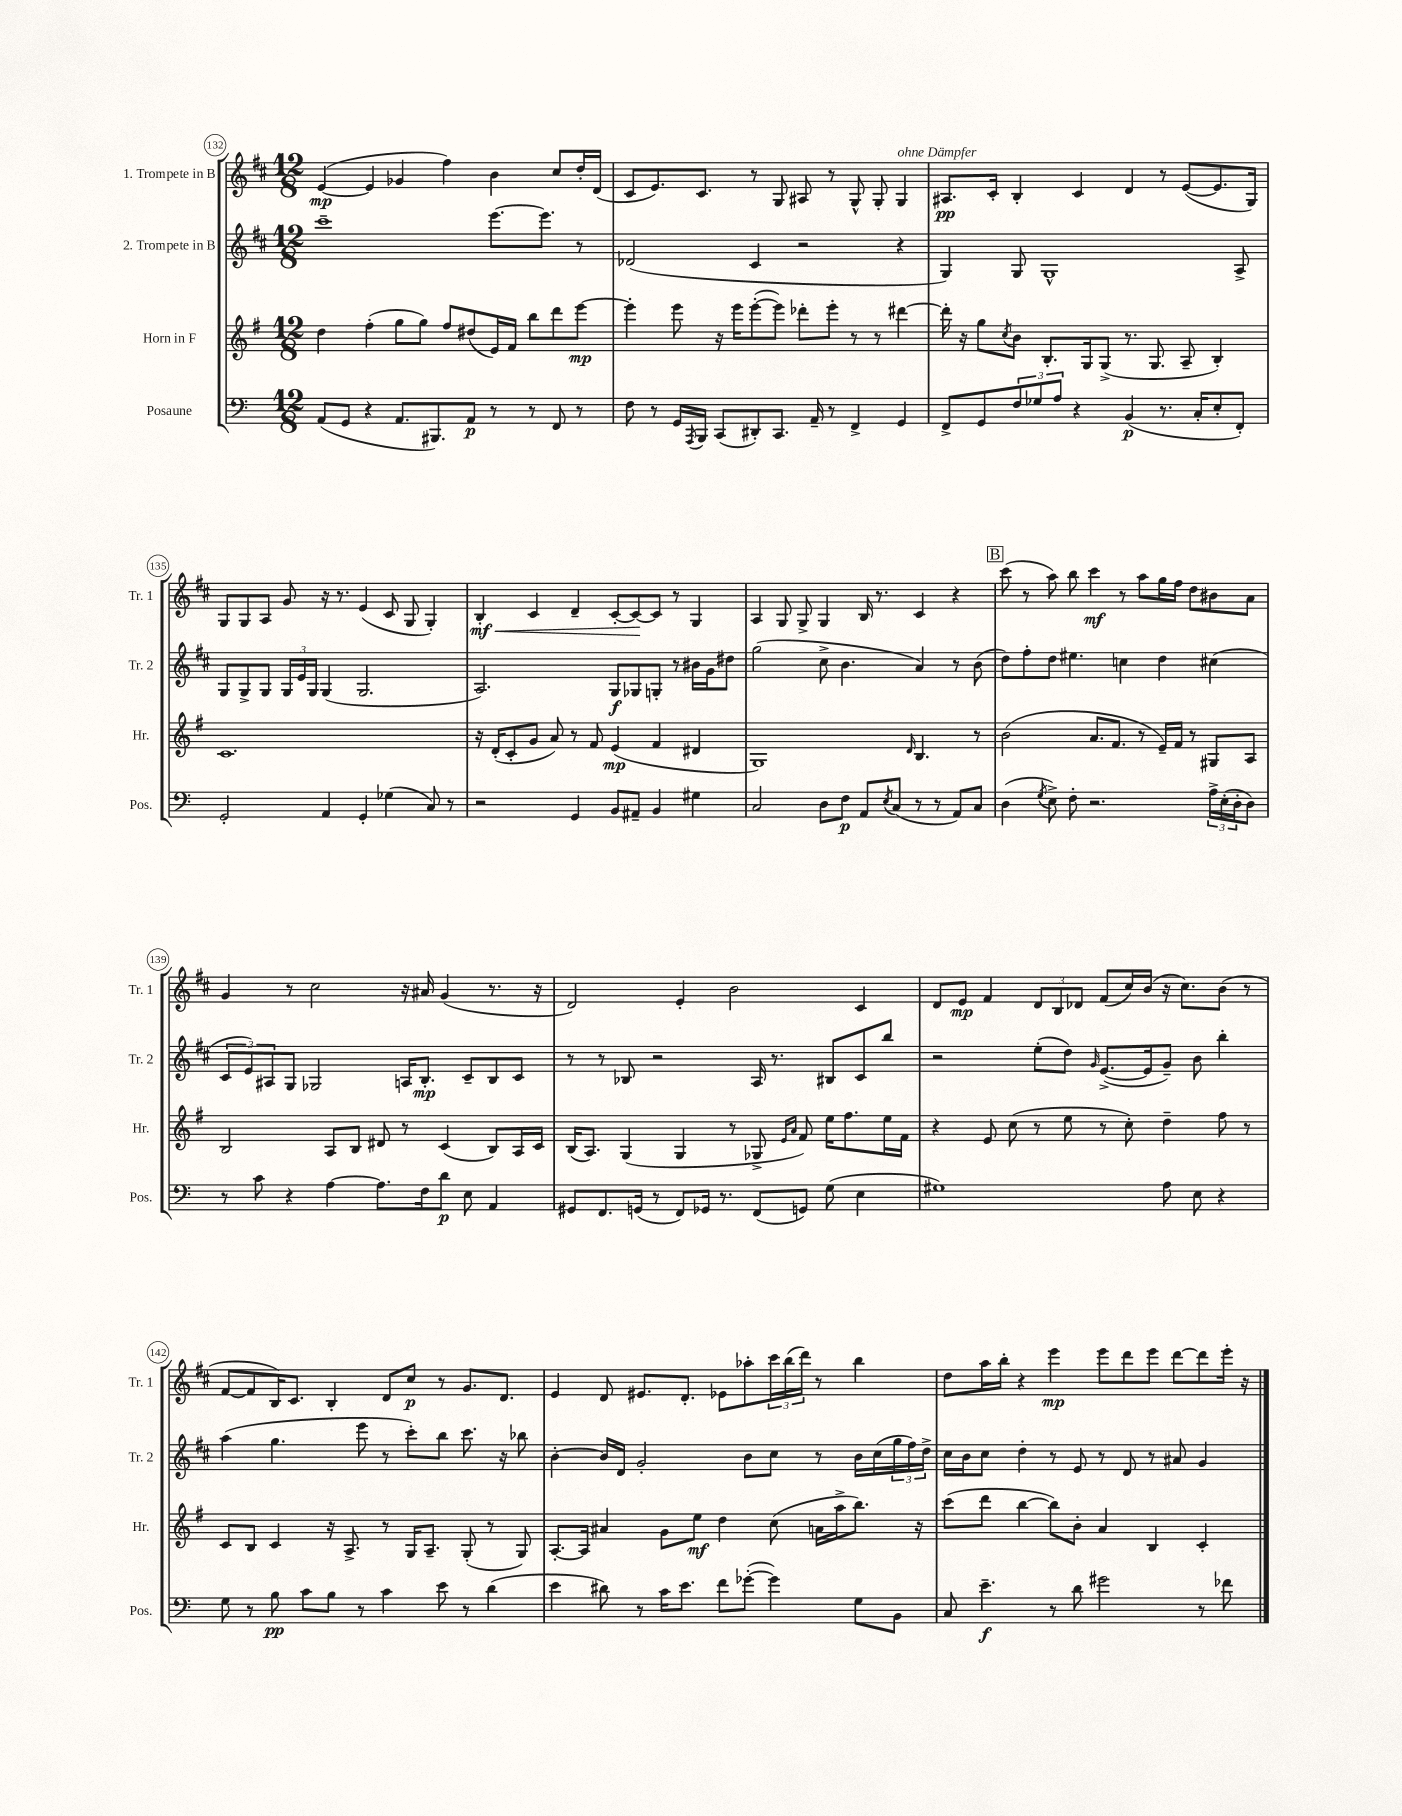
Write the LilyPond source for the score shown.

<<
\new StaffGroup <<
\new Staff = "s0" \with { instrumentName = "1. Trompete in B" shortInstrumentName = "Tr. 1" } {
    \clef treble \key d \major \numericTimeSignature \time 12/8
    e'4~\mp( e'4 ges'4 fis''4) b'4 cis''8 d''16-. d'16( |
    cis'8 e'8.) cis'8. r8 g8 ais8 r8 g8-^ g8-. g4^\markup { \italic "ohne Dämpfer" } |
    ais8.\pp cis'16-. b4-. cis'4 d'4 r8 e'8~( e'8. g16) |
    g8 g8 a8 g'8 r16 r8. e'4( cis'8 g8 g4-.) |
    b4-.\mf\< cis'4 d'4-- cis'8~-. cis'8~\! cis'8 r8 g4 |
    a4 g8 g8-> g4 b16 r8. cis'4 r4 |
    \mark \markup { \box "B" } cis'''8( r8 a''8) b''8 cis'''4\mf r8 a''8 g''16 fis''16 d''8 bis'8 a'8 |
    g'4 r8 cis''2 r16 ais'16 g'4( r8. r16 |
    d'2) e'4-. b'2 cis'4 |
    d'8 e'8\mp fis'4 \tuplet 3/2 { d'8 b8 des'8 } fis'8( cis''16) b'16( r16 cis''8.) b'8( r8 |
    fis'8~ fis'8 b16) cis'8. b4-. d'8 cis''8\p r8 g'8. d'8. |
    e'4 d'8 eis'8. d'8.-. ees'8 aes''8-. \tuplet 3/2 { cis'''16 b''16( d'''16) } r8 b''4 |
    d''8 a''16 b''16-. r4 e'''4\mp e'''8 d'''8 e'''8 d'''8~ d'''8 e'''16-. r16 \bar "|." |
}
\new Staff = "s1" \with { instrumentName = "2. Trompete in B" shortInstrumentName = "Tr. 2" } {
    \clef treble \key d \major \numericTimeSignature \time 12/8
    cis'''1-- e'''8.~ e'''8. r8 |
    des'2( cis'4 r2 r4 |
    g4) g8 g1-^ a8-> |
    g8 g8-> g8 \tuplet 3/2 { g16 e'16 g16 } g4( g2. |
    a2.) g8\f ges8 g8-. r8 bis'16 g'16 dis''8 |
    g''2( cis''8-> b'4. a'4) r8 b'8( |
    \mark \markup { \box "B" } d''8) fis''8-. d''8 eis''4. c''4 d''4 cis''4( |
    \tuplet 3/2 { cis'8 e'8) ais8 } g8 ges2 a16 b8.-.\mp cis'8-- b8 cis'8 |
    r8 r8 bes8 r2 a16 r8. bis8 cis'8 b''8 |
    r2 e''8-.( d''8) \grace { g'16 } e'8.~->( e'16 g'8--) b'8 b''4-. |
    a''4( g''4. e'''8 r8 cis'''8-.) b''8 cis'''8. r16 bes''8 |
    b'4~-. b'16 d'16 g'2-. b'8 cis''8 r8 b'16 cis''16( \tuplet 3/2 { g''16 fis''16) d''16-> } |
    cis''16 b'16 cis''8 d''4-. r8 e'8 r8 d'8 r8 ais'8 g'4 \bar "|." |
}
\new Staff = "s2" \with { instrumentName = "Horn in F" shortInstrumentName = "Hr." } {
    \clef treble \key g \major \numericTimeSignature \time 12/8
    d''4 fis''4-.( g''8 g''8) fis''8 dis''8( e'16) fis'16 b''8 d'''8 e'''8~\mp |
    e'''4-. e'''8 r16 e'''16 e'''8~-.( e'''8) des'''8-. e'''8-. r8 r8 dis'''4~ |
    dis'''16-. r16 g''8 \acciaccatura { c''8 } b'8 b8.-. g16 g8->( r8. g8. a8-- b4-.) |
    c'1. |
    r16 d'16-.( c'8-. g'8 a'8) r8 fis'8 e'4\mp( fis'4 dis'4 |
    g1) \grace { d'16 } b4. r8 |
    \mark \markup { \box "B" } b'2( a'8. fis'8. r8 e'16--) fis'16 r8 gis8 a8 |
    b2 a8 b8 dis'8 r8 c'4( b8) a16 c'16 |
    b16( a8.) g4( g4 r8 ges8-> \grace { e'16 a'16 } fis'8) e''16 fis''8. e''16 fis'16 |
    r4 e'8 c''8( r8 e''8 r8 c''8-.) d''4-- fis''8 r8 |
    c'8 b8 c'4 r16 a8.-> r8 g16 a8.-- g8-.( r8 g8) |
    a8.~-. a16 ais'4 g'8 e''8\mf d''4 c''8( a'16 a''16-> b''8.) r16 |
    c'''8( d'''8 b''4~ b''8) b'8-. a'4 b4 c'4-. \bar "|." |
}
\new Staff = "s3" \with { instrumentName = "Posaune" shortInstrumentName = "Pos." } {
    \clef bass \key c \major \numericTimeSignature \time 12/8
    a,8( g,8 r4 a,8. bis,,8.) a,8\p r8 r8 f,8 r8 |
    f8 r8 g,16 \acciaccatura { a,,8 } b,,16 c,8( dis,8-.) c,8. a,16-- r8 f,4-> g,4 |
    f,8-> g,8 \tuplet 3/2 { f8 ges8 a8 } r4 b,4\p( r8. c16-. e8-. f,8-.) |
    g,2-. a,4 g,4-. ges4( c8) r8 |
    r2 g,4 b,8 ais,8-- b,4 gis4 |
    c2 d8 f8\p a,8 \acciaccatura { e8 } c8( r8 r8 a,8) c8 |
    \mark \markup { \box "B" } d4( \acciaccatura { g8 } e8->) f8-. r2. \tuplet 3/2 { a16-> e16-.( d16-. } d8) |
    r8 c'8 r4 a4~ a8. f16 d'8\p e8 a,4 |
    gis,8 f,8. g,16( r8 f,8) ges,16 r8. f,8( g,8) g8( e4 |
    gis1) a8 e8 r4 |
    g8 r8 b8\pp c'8 b8 r8 c'4 e'8 r8 d'4( |
    e'4 dis'8) r8 c'16 e'8. f'8 ges'8~-.( ges'4) g8 b,8 |
    c8 e'4.--\f r8 d'8 gis'2 r8 fes'8 \bar "|." |
}
>>
>>
\layout { \context { \Score currentBarNumber = #132 \override BarNumber.stencil = #(make-stencil-circler 0.1 0.3 ly:text-interface::print) } }
